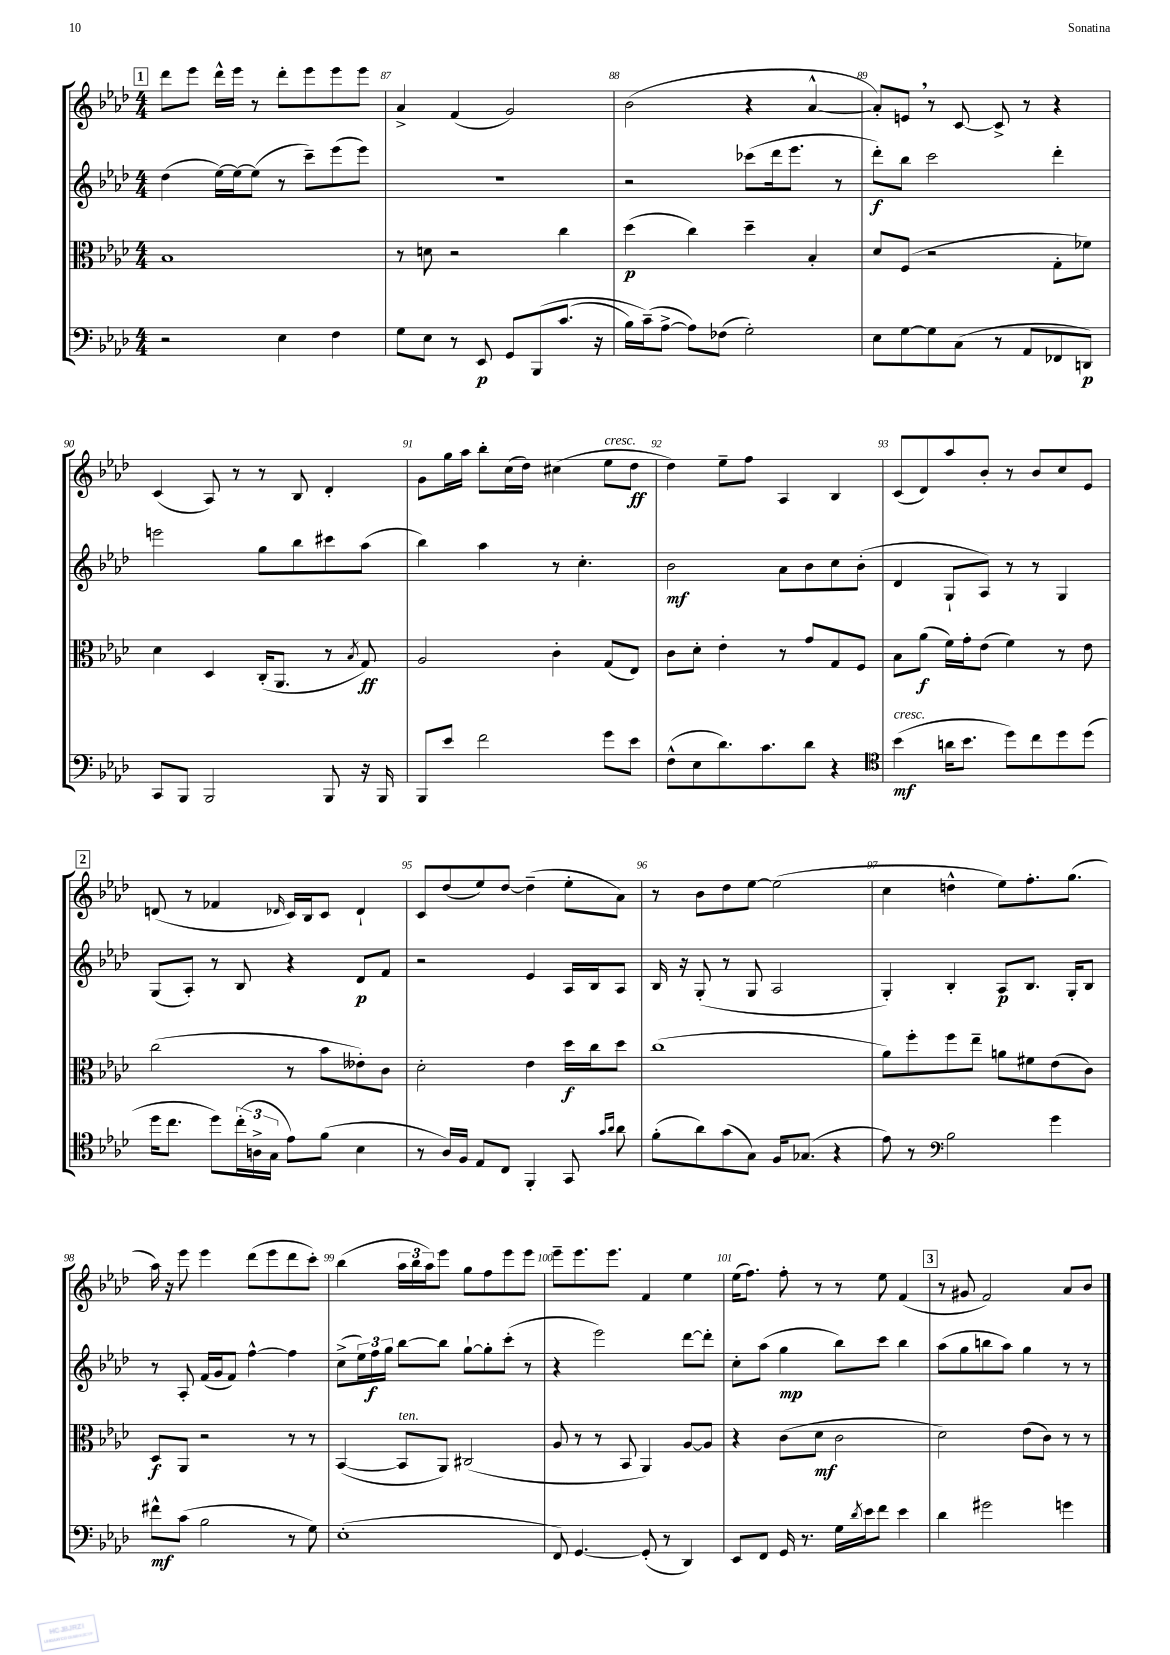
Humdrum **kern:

**kern	**kern	**kern	**kern
*staff4	*staff3	*staff2	*staff1
*clefF4	*clefC3	*clefG2	*clefG2
*k[b-e-a-d-]	*k[b-e-a-d-]	*k[b-e-a-d-]	*k[b-e-a-d-]
*M4/4	*M4/4	*M4/4	*M4/4
2r	1B-	(4dd-	8ddd-
.	.	.	8eee-
.	.	[16ee-)	16ddd-^^
.	.	16ee-_	16eee-
.	.	(8ee-]	8r
4E-	.	8r	8ddd-'
.	.	8ccc~)	8eee-
4F	.	(8eee-	8eee-
.	.	8eee-)	8eee-
=	=	=	=
8G	8r	1r	4a-^
8E-	8d	.	.
8r	2r	.	(4f
8EE-	.	.	.
8GG	.	.	2g)
&(8BBB-	.	.	.
(8.c	4cc	.	.
16r	.	.	.
=	=	=	=
16B-)	(4dd-	2r	(2b-
(16c~&)	.	.	.
[8A-^	.	.	.
8A-])	4cc)	.	.
(8F-	.	.	.
2G')	4dd-~	(8ccc-	4r
.	.	16ddd-	.
.	.	8.eee-	.
.	4B-'	.	[4a-^^
.	.	8r	.
=	=	=	=
8E-	8d-	8ddd-')	8a-'])
[8G	(8F	8bb-	8e
8G]	2r	2ccc	8r
(8C	.	.	[8c
8r	.	.	8c^]
8AA-	.	.	8r
8FF-	8G'	4ddd-'	4r
8DD)	8f-)	.	.
=	=	=	=
8CC	4d-	2eee	(4c
8BBB-	.	.	.
2BBB-	4D-	.	8A-)
.	.	.	8r
.	(16C'	8gg	8r
.	8.AA-	.	.
.	.	8bb-	8B-
8BBB-	8r	8ccc#	4d-'
.	8qB-	.	.
16r	8G)	(8aa-	.
16BBB-	.	.	.
=	=	=	=
8BBB-	2A-	4bb-)	8g
8e-	.	.	16gg
.	.	.	16aa-
2f	.	4aa-	8bb-'
.	.	.	(16cc
.	.	.	16dd-)
.	4c'	8r	(4cc#
.	.	4.cc'	.
8g	(8G	.	8ee-
8e-	8E-)	.	8dd-
=	=	=	=
(8F^^	8c	2b-	4dd-)
8E-	8d-'	.	.
8.d-)	4e-'	.	8ee-~
.	.	.	8ff
8.c	.	.	.
.	8r	8a-	4A-
8d-	8g	8b-	.
4r	8G	8cc	4B-
.	8F	(8b-'	.
=	=	=	=
*clefC4	*	*	*
(4b-	8B-	4d-	(8c
.	(8a-	.	8d-)
16a	16f)	8G`	8aa-
8.b-	16g'	.	.
.	(8e-	8A-)	8b-'
8dd-)	4f)	8r	8r
8cc	.	8r	8b-
8dd-	8r	4G	8cc
(8dd-	8e-	.	8e-
=	=	=	=
16dd-	(2cc	(8G	(8d
8.cc	.	.	.
.	.	8A-')	8r
8dd-)	.	8r	4f-
(24cc'	.	8B-	.
24A^	.	.	.
24G	.	.	.
.	.	.	16qqd-
8e-)	8r	4r	16c)
.	.	.	16B-
(8f	8b-	.	8c
4B-	8e--')	8d-	4d-`
.	8c	8f	.
=	=	=	=
8r	2d-'	2r	8c
16A-)	.	.	(8dd-
16F	.	.	.
8E-	.	.	8ee-)
8C	.	.	[8dd-
4FF'	4e-	4e-	(4dd-~]
8GG	16dd-	16A-	8ee-'
.	16cc	16B-	.
16qqg	.	.	.
16qqa-	.	.	.
8a-	8dd-	8A-	8a-)
=	=	=	=
(8f'	(1cc	16B-	8r
.	.	16r	.
8a-)	.	(8G'	8b-
(8g	.	8r	8dd-
8G)	.	8G	[8ee-
16F	.	2A-	(2ee-]
(8.G-	.	.	.
4r	.	.	.
=	=	=	=
8e-)	8a-)	4G')	4cc
8r	8ff'	.	.
*clefF4	*	*	*
2B-	8ff	4B-'	4dd^^
.	8ee-~	.	.
.	8a	8A-	8ee-)
.	8f#	8.B-	8.ff'
4g	(8e-	.	.
.	.	16G'	(8.gg
.	8c)	8B-	.
=	=	=	=
8f#^^	8D-	8r	16aa-)
.	.	.	16r
(8c	8AA-	8A-'	8eee-
2B-	2r	(16f	4eee-
.	.	16g	.
.	.	8f)	.
.	.	[4ff^^	(8ddd-
.	.	.	8eee-
8r	8r	4ff]	8ddd-
8G)	8r	.	8ccc')
=	=	=	=
(1E-'	([4BB-	(8cc^	(4bb-
.	.	24ee-)	.
.	.	24ff	.
.	.	24gg	.
.	8BB-]	[8bb-	24aa-
.	.	.	24bb-
.	.	.	24aa-)
.	8AA-)	8bb-]	8eee-
.	(2C#	[8gg`	8gg
.	.	8gg']	8ff
.	.	(8ccc'	8eee-
.	.	8r	8eee-
=	=	=	=
8FF)	8A-	4r	8eee-~
[4.GG	8r	.	8.eee-
.	8r	2eee-)	.
.	.	.	8.eee-
.	8BB-	.	.
(8GG']	4AA-)	.	4f
8r	.	.	.
4DD-)	[8A-	[8ddd-	4ee-
.	8A-]	8ddd-']	.
=	=	=	=
8EE-	4r	8cc'	(16ee-
.	.	.	8.ff)
8FF	.	(8aa-	.
16GG	(8c	4gg	8ff'
8.r	.	.	.
.	8d-	.	8r
16G	2c	8bb-)	8r
8qd-	.	.	.
16e-	.	.	.
8f	.	8ccc	8ee-
4e-	.	4bb-	(4f
=	=	=	=
4d-	2d-)	(8aa-	8r
.	.	8gg	8g#
2g#	.	8bb	2f)
.	.	8aa-)	.
.	(8e-	4gg	.
.	8c)	.	.
4g	8r	8r	8a-
.	8r	8r	8b-
==	==	==	==
*-	*-	*-	*-
